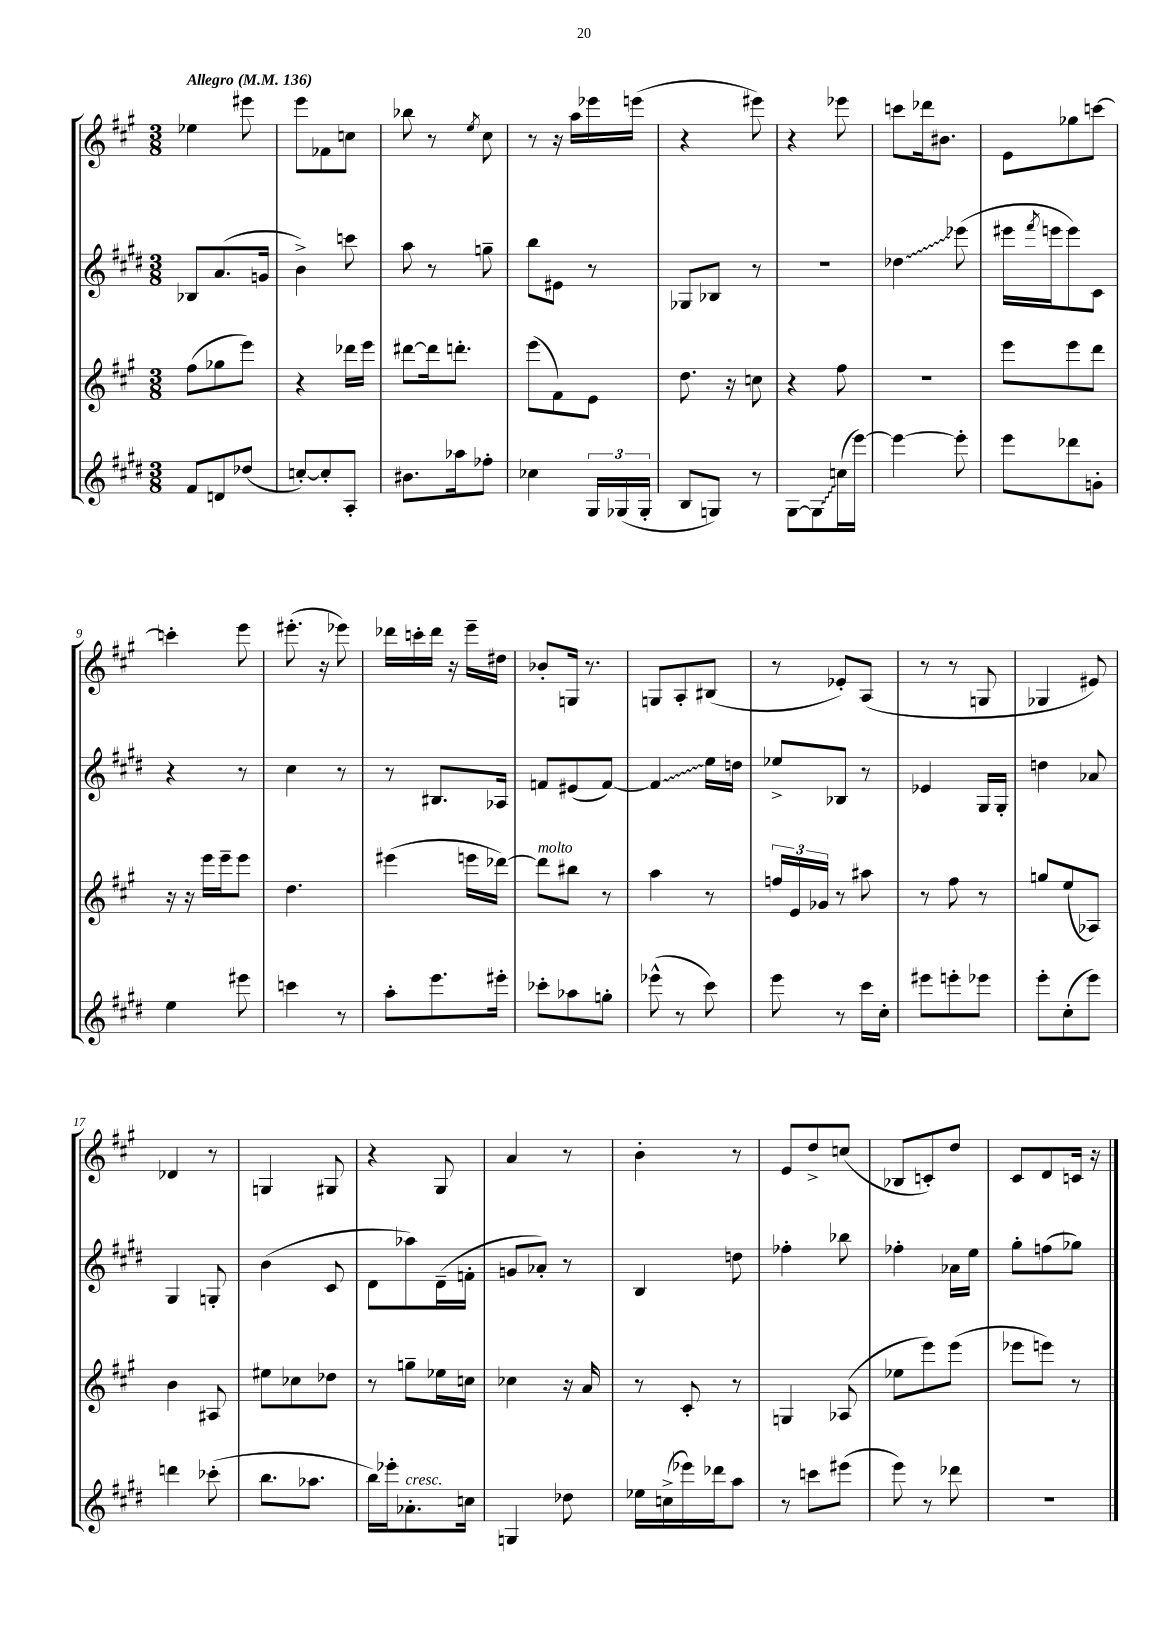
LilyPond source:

<<
\new StaffGroup <<
\new Staff = "s0" {
    \clef treble \key a \major \numericTimeSignature \time 3/8 \tempo "Allegro" 4 = 136
    ees''4 eis'''8 |
    e'''8 fes'8 c''8 |
    bes''8 r8 \acciaccatura { e''8 } cis''8 |
    r8 r16 a''16 ees'''16 e'''16( |
    r4 eis'''8) |
    r4 ees'''8 |
    c'''8 des'''16 bis'8. |
    e'8 ges''8 c'''8~ |
    c'''4-. e'''8 |
    eis'''8.-.( r16 ees'''8) |
    des'''16 c'''16-. des'''16 r16 e'''16-- dis''16 |
    bes'8-. g16 r8. |
    g8 a8-. bis8( |
    r8 ees'8-.) a8( |
    r8 r8 g8 |
    ges4 eis'8) |
    des'4 r8 |
    g4 gis8 |
    r4 gis8 |
    a'4 r8 |
    b'4-. r8 |
    e'8 d''8-> c''8( |
    bes8 c'8-.) d''8 |
    cis'8 d'8 c'16 r16 \bar "|." |
}
\new Staff = "s1" {
    \clef treble \key e \major \numericTimeSignature \time 3/8
    bes8 a'8.( g'16 |
    b'4->) c'''8 |
    a''8 r8 g''8-- |
    b''8 eis'8 r8 |
    ges8 bes8 r8 |
    R4. |
    \once \override Glissando.style = #'zigzag des''4\glissando ees'''8( |
    eis'''16 \acciaccatura { fis'''8 } e'''16 e'''8) cis'8 |
    r4 r8 |
    cis''4 r8 |
    r8 bis8. aes16 |
    f'8 eis'8( f'8~) |
    \once \override Glissando.style = #'zigzag f'4\glissando e''16 d''16 |
    ees''8-> bes8 r8 |
    ees'4 gis16 gis16-. |
    d''4 aes'8 |
    gis4 g8-. |
    b'4( cis'8 |
    dis'8 aes''8) dis'16--( f'16-. |
    g'8 aes'8-.) r8 |
    b4 d''8 |
    fes''4-. bes''8 |
    fes''4-. aes'16 e''16 |
    gis''8-. f''8( ges''8) \bar "|." |
}
\new Staff = "s2" {
    \clef treble \key a \major \numericTimeSignature \time 3/8
    fis''8( ges''8 e'''8) |
    r4 des'''16 e'''16 |
    dis'''8~ dis'''16 d'''8.-. |
    e'''8( fis'8) e'8 |
    d''8. r16 c''8 |
    r4 fis''8 |
    R4. |
    e'''8 e'''8 d'''8 |
    r16 r16 e'''16 e'''16-- e'''8 |
    d''4. |
    eis'''4( e'''16 des'''16~) |
    des'''8^\markup { \italic "molto" } bis''8 r8 |
    a''4 r8 |
    \tuplet 3/2 { f''16 e'16 ges'16 } r8 ais''8 |
    r8 fis''8 r8 |
    g''8 e''8( aes8) |
    b'4 ais8 |
    eis''8 ces''8 des''8 |
    r8 g''8-- ees''16 c''16 |
    ces''4 r16 a'16 |
    r8 cis'8-. r8 |
    g4 aes8( |
    ees''8 e'''8) e'''8( |
    ees'''8 e'''8) r8 \bar "|." |
}
\new Staff = "s3" {
    \clef treble \key e \major \numericTimeSignature \time 3/8
    fis'8 d'8 des''8( |
    c''8~-.) c''8-. a8-. |
    bis'8. aes''16 fes''8-. |
    ces''4 \tuplet 3/2 { gis16 ges16( ges16-. } |
    b8 g8) r8 |
    gis8~ \once \override Glissando.style = #'zigzag gis8\glissando c''16( e'''16~) |
    e'''4~ e'''8-. |
    e'''8 des'''8 g'8-. |
    e''4 eis'''8 |
    c'''4 r8 |
    a''8-. e'''8. eis'''16-. |
    ces'''8-. aes''8 g''8-. |
    ees'''8-^( r8 cis'''8) |
    e'''8 r8 cis'''16 cis''16-. |
    eis'''8 e'''8-. ees'''8 |
    e'''8-. cis''8-.( e'''8) |
    d'''4 ces'''8-.( |
    b''8. aes''8. |
    b''16) ees'''16-. aes'8.-.^\markup { \italic "cresc." } c''16 |
    g4 des''8 |
    ees''16 c''16->( ees'''16) des'''16 a''8 |
    r8 c'''8 eis'''8( |
    e'''8) r8 des'''8 |
    r4. \bar "|." |
}
>>
>>
